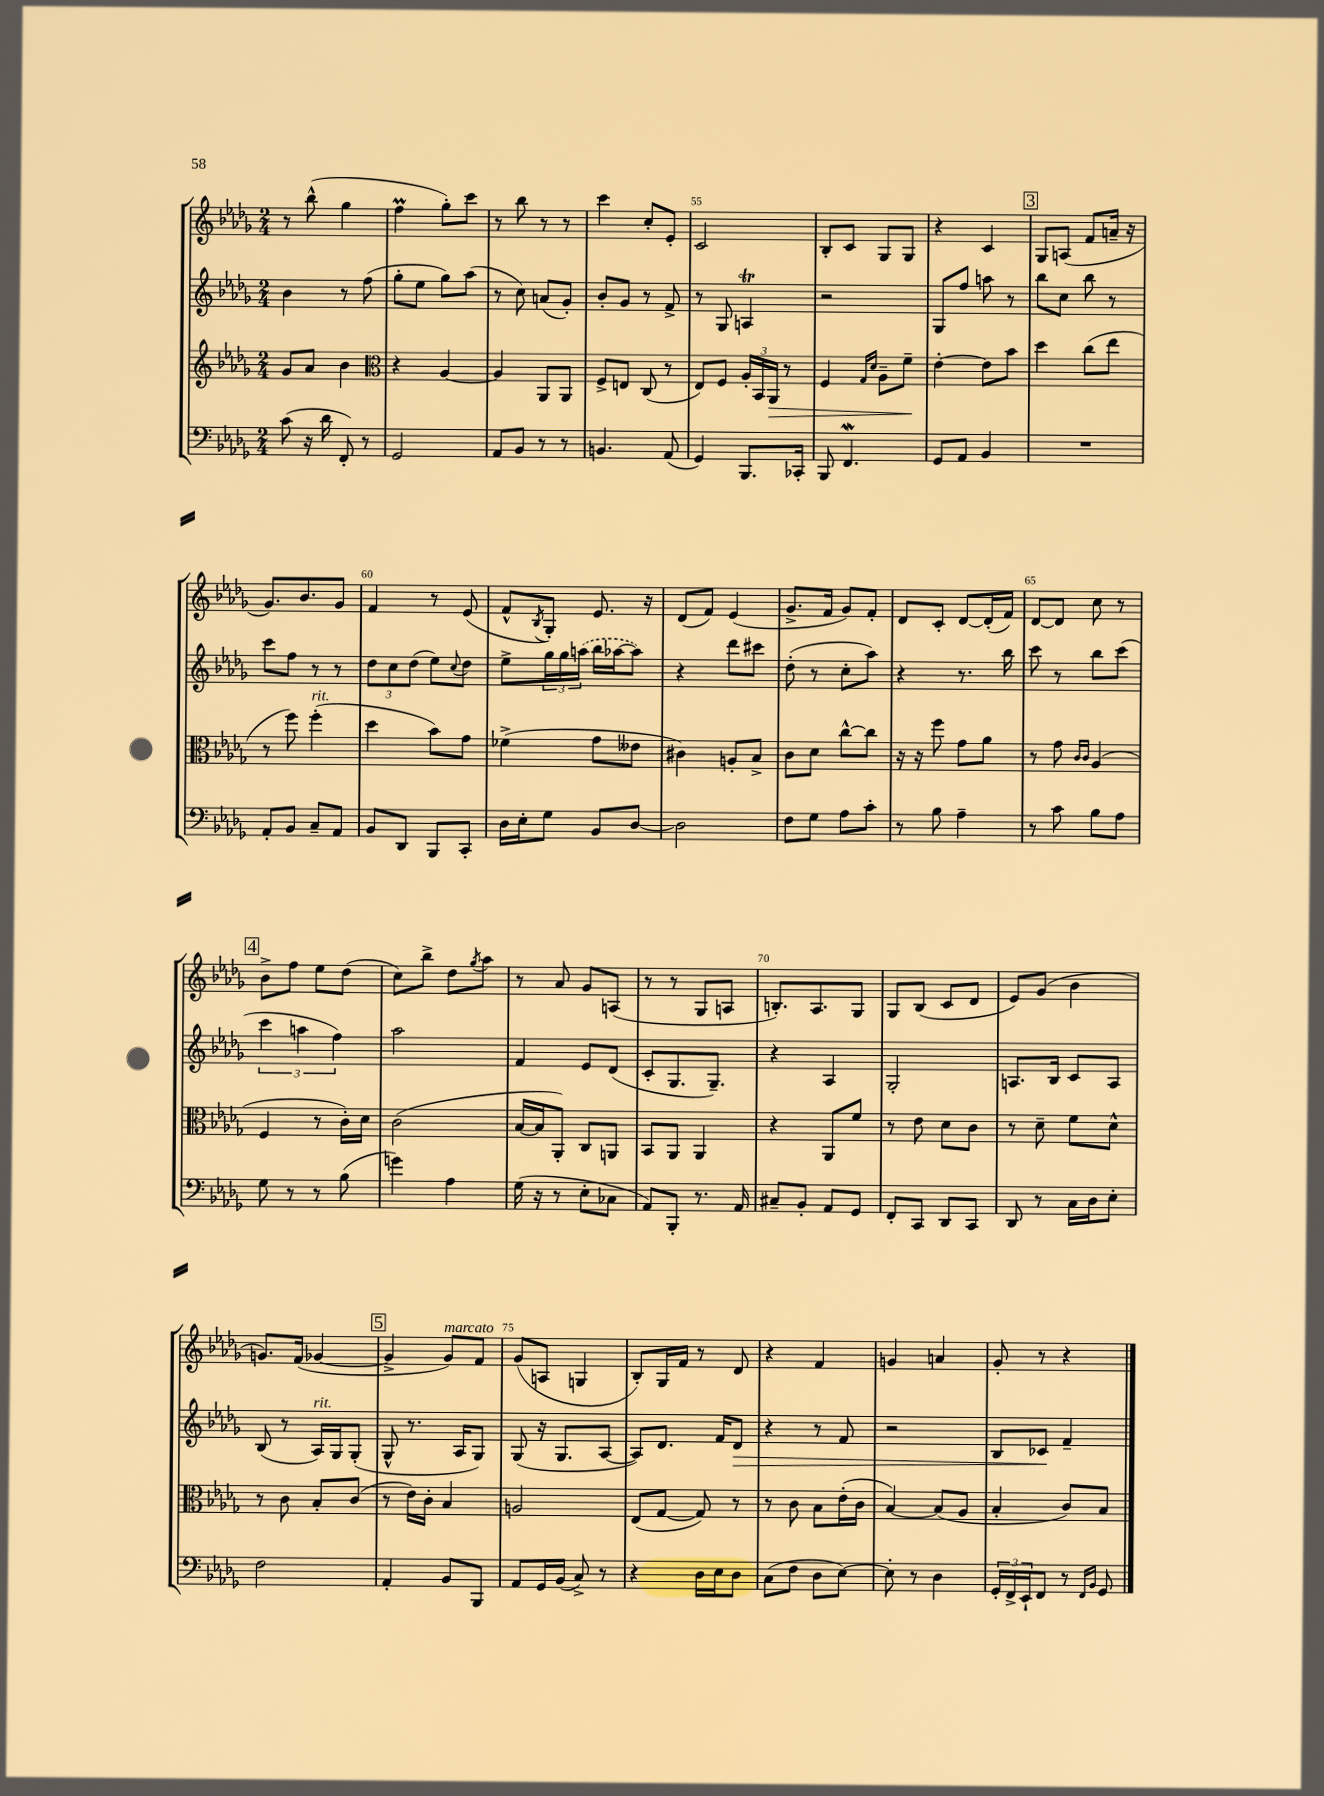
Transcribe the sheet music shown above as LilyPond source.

<<
\new StaffGroup <<
\new Staff = "s0" {
    \clef treble \key des \major \numericTimeSignature \time 2/4
    r8 bes''8-^( ges''4 |
    f''4\prall ges''8-.) c'''8 |
    r8 bes''8 r8 r8 |
    c'''4 c''8-. ees'8-. |
    c'2 |
    bes8-. c'8 ges8 ges8 |
    r4 c'4 |
    \mark \markup { \box "3" } ges8 a8( f'8 a'16-- r16 |
    ges'8.) bes'8. ges'8 |
    f'4 r8 ees'8( |
    f'8-^ \acciaccatura { bes8 } ges8-.) ees'8. r16 |
    des'8( f'8) ees'4( |
    ges'8.-> f'16 ges'8) f'8-. |
    des'8 c'8-. des'8~ des'16-.( f'16) |
    des'8~ des'8 c''8 r8 |
    \mark \markup { \box "4" } bes'8-> f''8 ees''8 des''8( |
    c''8) bes''8-> des''8 \acciaccatura { ges''8 } aes''8 |
    r8 aes'8 ges'8 a8( |
    r8 r8 ges8 a8 |
    b8.-.) aes8. ges8 |
    ges8 bes8( c'8 des'8 |
    ees'8) ges'8( bes'4 |
    g'8.) f'16( ges'4~ |
    \mark \markup { \box "5" } ges'4-> ges'8^\markup { \italic "marcato" }) f'8 |
    ges'8( a8 g4 |
    bes8-.) ges16 f'16 r8 des'8 |
    r4 f'4 |
    g'4 a'4 |
    ges'8-. r8 r4 \bar "|." |
}
\new Staff = "s1" {
    \clef treble \key des \major \numericTimeSignature \time 2/4
    bes'4 r8 f''8( |
    ges''8-. ees''8 ges''8) aes''8( |
    r8 c''8) a'8( ges'8-.) |
    bes'8-. ges'8 r8 f'8-> |
    r8 ges8 a4\trill |
    r2 |
    ges8 f''8 a''8 r8 |
    \mark \markup { \box "3" } bes''8 c''8 bes''8 r8 |
    c'''8 f''8 r8 r8 |
    \tuplet 3/2 { des''8 c''8 des''8( } ees''8) \appoggiatura { c''8 } des''8 |
    ees''8-> \tuplet 3/2 { ges''16 ges''16 \once \slurDashed a''16( } bes''16 aes''16~ aes''8) |
    r4 des'''8 cis'''8 |
    des''8-.( r8 c''8-. aes''8) |
    r4 r8. bes''16 |
    c'''8 r8 bes''8 c'''8( |
    \mark \markup { \box "4" } \tuplet 3/2 { c'''4 a''4 f''4) } |
    aes''2 |
    f'4 ees'8 des'8( |
    c'8-. ges8. ges8.--) |
    r4 aes4 |
    ges2-. |
    a8. bes16 c'8 a8 |
    bes8( r8 aes16^\markup { \italic "rit." }) ges16 ges8-.( |
    \mark \markup { \box "5" } ges8-^ r8. aes16 ges8) |
    ges8( r16 ges8. aes8~ |
    aes8) des'8. f'16 des'8\> |
    r4 r8 f'8 |
    r2 |
    bes8 ces'8\! f'4-- \bar "|." |
}
\new Staff = "s2" {
    \clef treble \key des \major \numericTimeSignature \time 2/4
    ges'8 aes'8 bes'4 |
    \clef alto r4 aes4~ |
    aes4 aes,8 aes,8 |
    f8-> e8 c8( r8 |
    ees8) f8 \tuplet 3/2 { aes16-. bes,16 aes,16\> } r8 |
    f4 \grace { ges16 des'16 } aes8-- f'8--\! |
    ees'4~-. ees'8 bes'8 |
    \mark \markup { \box "3" } des''4 c''8( ees''8 |
    r8 f''8) f''4-.^\markup { \italic "rit." }( |
    des''4 bes'8) ges'8 |
    fes'4->( ges'8 eeses'8 |
    cis'4) a8-. bes8-> |
    c'8 des'8 c''8~-^ c''8 |
    r16 r16 f''8 ges'8 aes'8 |
    r8 ges'8 \grace { c'16 c'16 } aes4( |
    \mark \markup { \box "4" } f4 r8 c'16-.) des'16 |
    c'2( |
    bes16~ bes16 aes,8-.) c8 a,8 |
    bes,8 aes,8 aes,4 |
    r4 aes,8 f'8 |
    r8 ees'8 des'8 c'8 |
    r8 des'8-- f'8 des'8-^ |
    r8 c'8 bes8-. c'8( |
    \mark \markup { \box "5" } r8 ees'16) c'16-. bes4 |
    a2 |
    ees8( ges8~ ges8) r8 |
    r8 c'8 bes8 ees'16-.( c'16 |
    bes4~) bes8( aes8 |
    bes4-. c'8) bes8 \bar "|." |
}
\new Staff = "s3" {
    \clef bass \key des \major \numericTimeSignature \time 2/4
    c'8( r16 des'16 f,8-.) r8 |
    ges,2 |
    aes,8 bes,8 r8 r8 |
    b,4. aes,8( |
    ges,4) bes,,8. ces,16-. |
    bes,,8 f,4.\mordent |
    ges,8 aes,8 bes,4 |
    \mark \markup { \box "3" } R2 |
    aes,8-. bes,8 c8-- aes,8 |
    bes,8 des,8 bes,,8 c,8-. |
    des16 ees16-. ges8 bes,8 des8~ |
    des2 |
    f8 ges8 aes8 c'8-. |
    r8 bes8 aes4-- |
    r8 c'8 bes8 aes8 |
    \mark \markup { \box "4" } ges8 r8 r8 bes8( |
    g'4) aes4 |
    ges16( r16 r8 ees8-. ces8 |
    aes,8) bes,,8-. r8. aes,16 |
    cis8-- bes,8-. aes,8 ges,8 |
    f,8-. c,8 des,8 c,8 |
    des,8 r8 c16 des16 ees8-. |
    f2 |
    \mark \markup { \box "5" } aes,4-. bes,8 bes,,8 |
    aes,8 ges,16 bes,16( c8->) r8 |
    r4 des16 ees16 des8 |
    c8( f8 des8 ees8~) |
    ees8-. r8 des4 |
    \tuplet 3/2 { ges,16-. f,16-> ees,16-! } f,8 r8 \grace { f,16 bes,16 } ges,8 \bar "|." |
}
>>
>>
\layout { \context { \Score currentBarNumber = #51 \override BarNumber.break-visibility = ##(#f #t #t) barNumberVisibility = #(every-nth-bar-number-visible 5) } }
